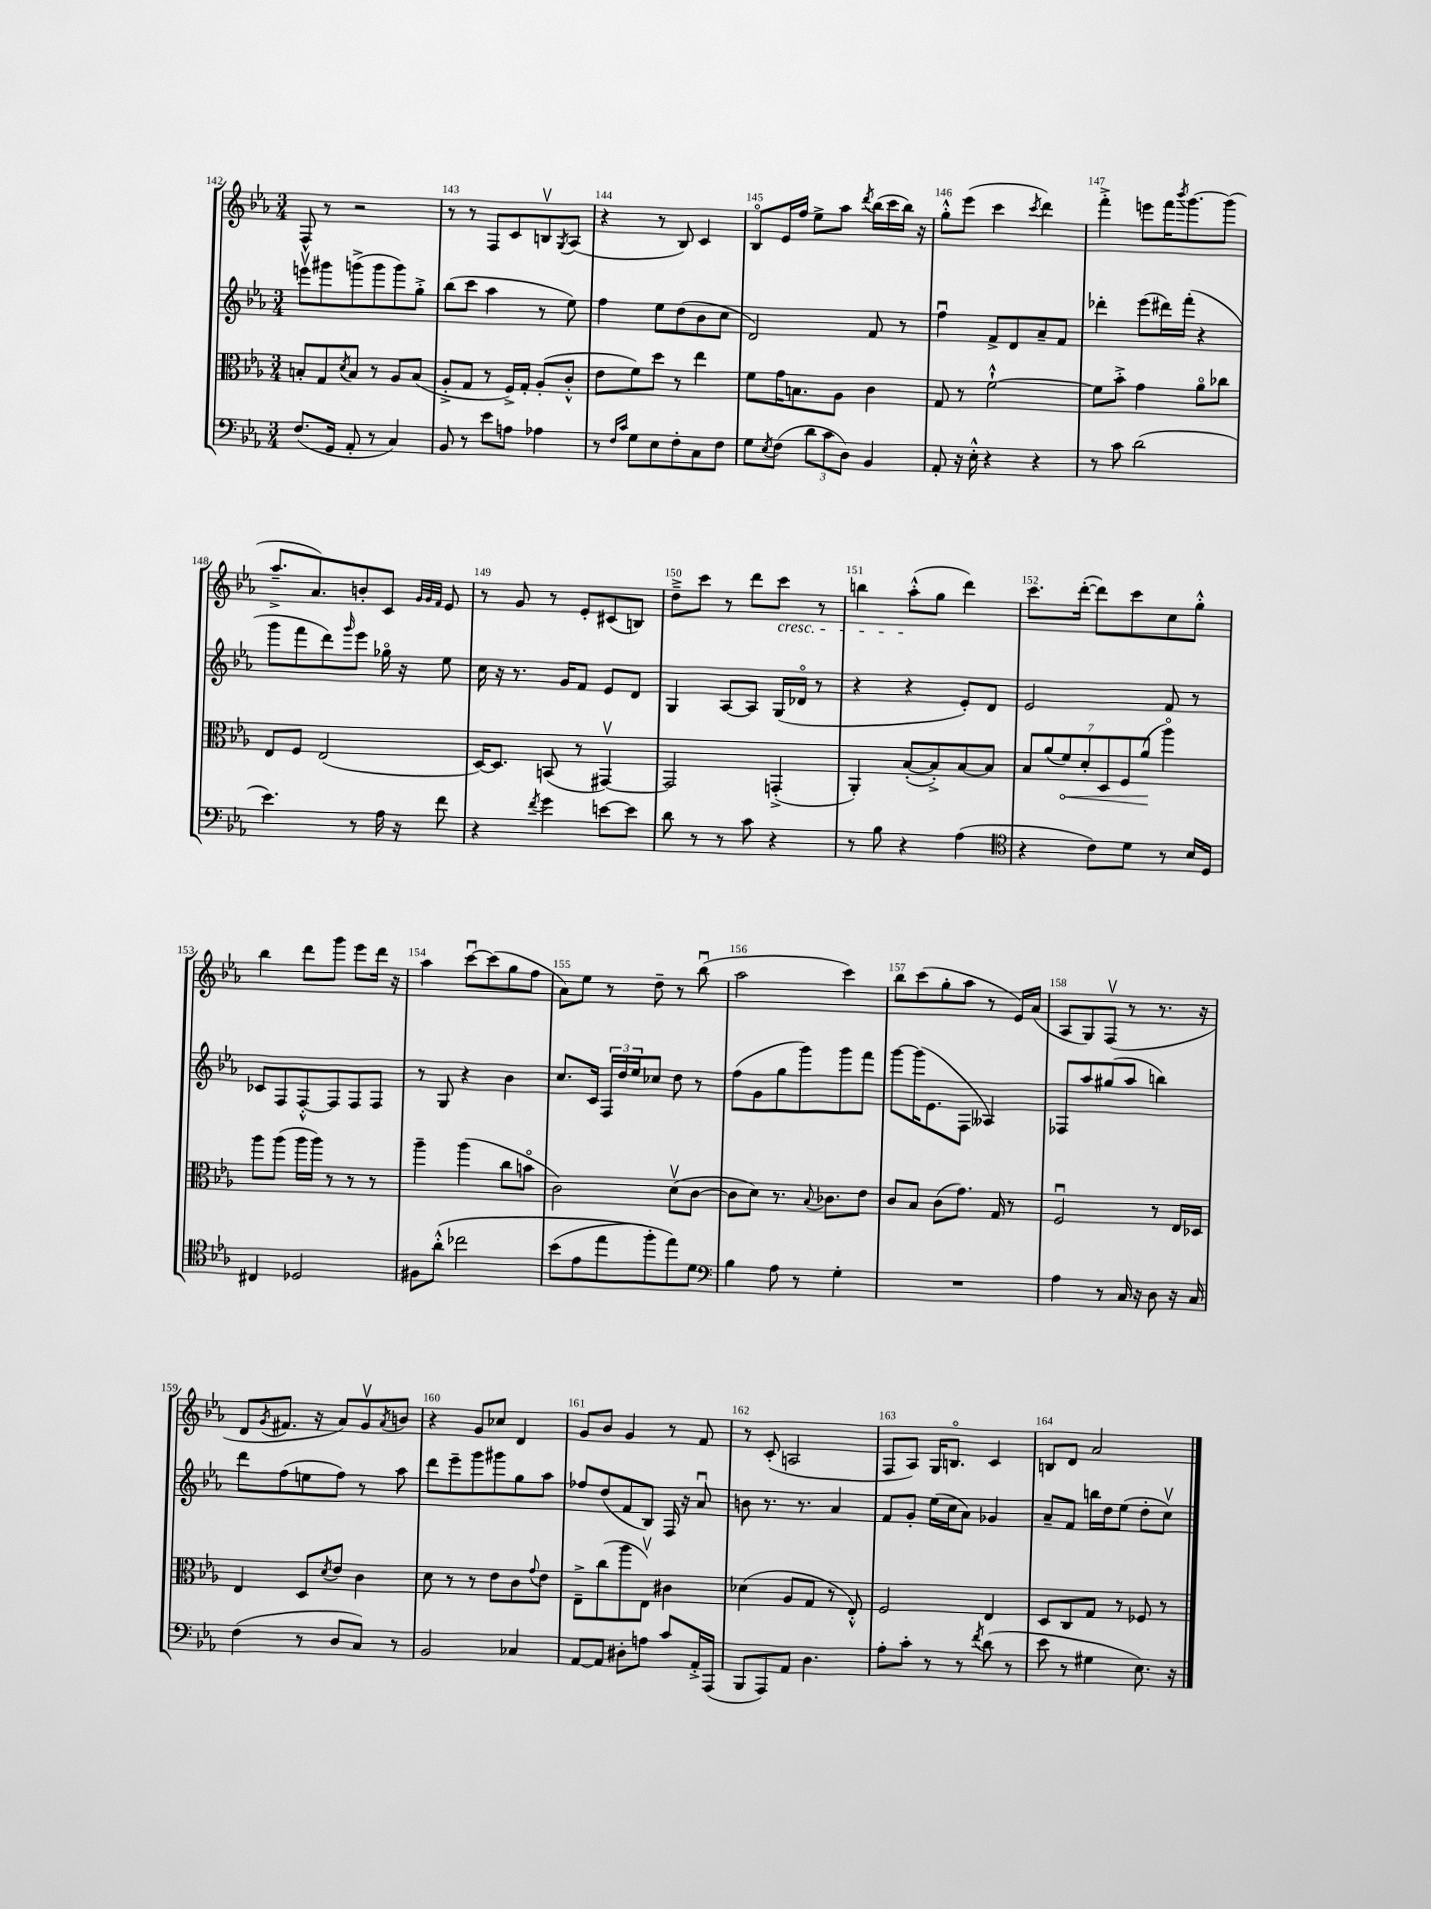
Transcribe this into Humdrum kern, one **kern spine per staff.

**kern	**kern	**kern	**kern
*staff4	*staff3	*staff2	*staff1
*clefF4	*clefC3	*clefG2	*clefG2
*k[b-e-a-]	*k[b-e-a-]	*k[b-e-a-]	*k[b-e-a-]
*M3/4	*M3/4	*M3/4	*M3/4
(8.F	8B'	8eeev	8F^^
.	8G	8ggg#	8r
16GG	.	.	.
.	8qd	.	.
8AA-'	8B	(8ggg^	2r
8r	8r	8ggg	.
4C)	8A-	8ggg)	.
.	(8B	8gg'^	.
=	=	=	=
8BB-	8A-'^	(8bb-	8r
8r	8G	8ccc	8r
8e-	8r	4aa-	8F
8A	16F^)	.	8c
.	16G'	.	.
4A-	(8A-'	8r	8Bv
.	.	.	8qG
.	8c'^^	8ee-)	(8A-
=	=	=	=
8r	8e-	4ff	4r
16qqF	.	.	.
16qqc	.	.	.
8G	8f)	.	.
8E-	8dd	8ee-	8r
8F'	8r	(8dd	8B-)
8C	4ee-	8b-	4c
8F	.	8cc	.
=	=	=	=
8G	8f	2d)	8B-o
8qE-	.	.	.
(8F	16g	.	16e-
.	8.B	.	16ff
12d	.	.	8ee-^
12c	.	.	.
.	8A-	.	8aa-
12D)	.	.	.
.	.	.	8qddd
4BB-	4c	8f	(16bb-
.	.	.	16ccc
.	.	8r	16bb-)
.	.	.	16r
=	=	=	=
8AA-'	8G	4ffu	8gg'^^
16r	8r	.	(8eee-
16E-'^^	.	.	.
4r	[2f`^^	8f^	4ccc
.	.	8d	.
.	.	.	8qccc
4r	.	8a-~	4ddd)
.	.	8f	.
=	=	=	=
8r	8f]	4ddd-'	4fff'^
8c	8b-'^	.	.
(2d	4g	(8eee-	8eee
.	.	16ddd#)	16fff
.	.	.	8qbbb-
.	.	(16fff'	[8.ggg
.	8a-o	4r	.
.	8cc-	.	(8ggg]
=	=	=	=
4.e-)	8E-	8ggg	8.aa-~^
.	8F	8fff	.
.	.	.	8.a-)
.	(2E-	8ddd)	.
.	.	16qqggg	.
8r	.	8eee-	8b'
16A-	.	16gg-o	8c
16r	.	16r	.
.	.	.	32qqg
.	.	.	32qqg
.	.	.	32qqf
8f	.	8ee-	8e-
=	=	=	=
4r	[16D)	16cc	8r
.	8.D]	16r	.
.	.	8.r	8g
8qf	.	.	.
4g	(8BB	.	8r
.	.	16g	.
.	8r	8f	8e-'
[8e	[4GG#v)	8e-	(8c#
8e]	.	8d	8B)
=	=	=	=
8d	2GG#]	4G	8dd~^
8r	.	.	8ccc
8r	.	[8A-	8r
8c	.	8A-]	8ddd
4r	(4GG'^	(16G	8ccc
.	.	16d-o	.
.	.	8r	8r
=	=	=	=
8r	4AA-')	4r	4bb
8B-	.	.	.
4r	([8B-'	4r	(8aa-'^^
.	8B-'^])	.	8gg
(4A-	[8B-	8e-')	4ddd)
.	8B-]	8d	.
=	=	=	=
*clefC4	*	*	*
4r	14B-	2e-	8.ccc
.	(14a-	.	.
.	14f)	.	.
.	.	.	([16ddd'
.	14d'	.	.
8c)	.	.	8ddd])
.	14D	.	.
.	14F	.	.
8d	.	.	8ccc
.	(14a-	.	.
8r	4aa-o)	8f	8cc
16B-	.	8r	8gg'^^
16D	.	.	.
=	=	=	=
4C#	8aa-	8c-	4bb-
.	(8aa-	8F	.
2D-	16aa-	[8F'^^	8ddd
.	16aa-)	.	.
.	8r	8F]	8ggg
.	8r	8F	8eee-
.	8r	8F	16ddd
.	.	.	16r
=	=	=	=
8F#	4aa-~	8r	4aa-
&(8a-'^^	.	8G	.
2cc-	(4aa-	4r	[8cccu
.	.	.	(8ccc]
.	8cc	4b-	8gg
.	8bo	.	8ff
=	=	=	=
(8b-	2c)	8.cc	8a-)
8e-	.	.	8ee-
.	.	16c	.
8ee-	.	24F	8r
.	.	24dd	.
.	.	24ee-	.
8ff')	.	8cc-	8dd~
8ee-&)	(8dv	8dd	8r
8d	[8c	8r	(8bb-u
=	=	=	=
*clefF4	*	*	*
4B-	8c]	(8ff	2aa-
.	8d)	8g	.
8A-	8.r	8gg	.
8r	.	8ggg)	.
.	8qqB-	.	.
.	8.c-	.	.
4G'	.	8ggg	4ccc)
.	8e-	8fff	.
=	=	=	=
2.r	8c	[8ggg	8bb-
.	8B-	(16ggg]	(8ccc
.	.	8.e-	.
.	(8c	.	8gg'
.	8.g)	8F	8aa-
.	.	4A--)	8r
.	16G	.	.
.	8r	.	16e-)
.	.	.	(16a-
=	=	=	=
4A-	2Fu	8F-	8A-
.	.	8aa-	8G)
8r	.	(8gg#	(8Fv
16C	.	8aa-	8r
16r	.	.	.
8D	8r	4bb)	8.r
16r	16E-	.	.
16C	16D-	.	16r
=	=	=	=
(4F	4E-	8ddd	8d
.	.	.	8qg
.	.	(8ff	8.f#
8r	8D	8ee	.
.	.	.	16r
.	8qd	.	.
8D	8e-	8ff)	8a-)
8C)	4c	8r	8gv
.	.	.	8qa-
8r	.	8aa-	8b
=	=	=	=
2BB-	8d	8ddd	4r
.	8r	8eee-~	.
.	8r	8ggg	8g
.	8e-	8ggg#	8cc-
4C-	8c	8gg	4d
.	8qqg	.	.
.	8e-	8aa-	.
=	=	=	=
[8AA-	8E-~^	8ff-	8g
8AA-]	(8cc	(8dd	8b-
8D#'	8aa-	8f	4g
8A	8E-v)	8B-)	.
8c	4c#	16F	8r
.	.	16r	.
16AA-'^	.	8a-u	8f
(16AAA-	.	.	.
=	=	=	=
8BBB-	(4d-	8b	8r
8AAA-)	.	8.r	(8c'
8AA-	8A-	.	2A
.	.	8.r	.
4.D	8G	.	.
.	8r	4a-	.
.	8E-'^^)	.	.
=	=	=	=
8A-'	2F	8f	8F
8c'	.	8g'	8A-)
8r	.	(16ee-	16G
.	.	16cc	8.Bo
8r	.	8a-)	.
8qf	.	.	.
(8d	4E-	4g-	4c
8r	.	.	.
=	=	=	=
8e-	8D	8a-~	8B
8r	8C	8f	8d
4G#	8G	16bb	2a-
.	.	16dd	.
.	8r	(8ee-	.
8.E-)	8F-	8dd'	.
.	8r	8ccv)	.
16r	.	.	.
==	==	==	==
*-	*-	*-	*-
